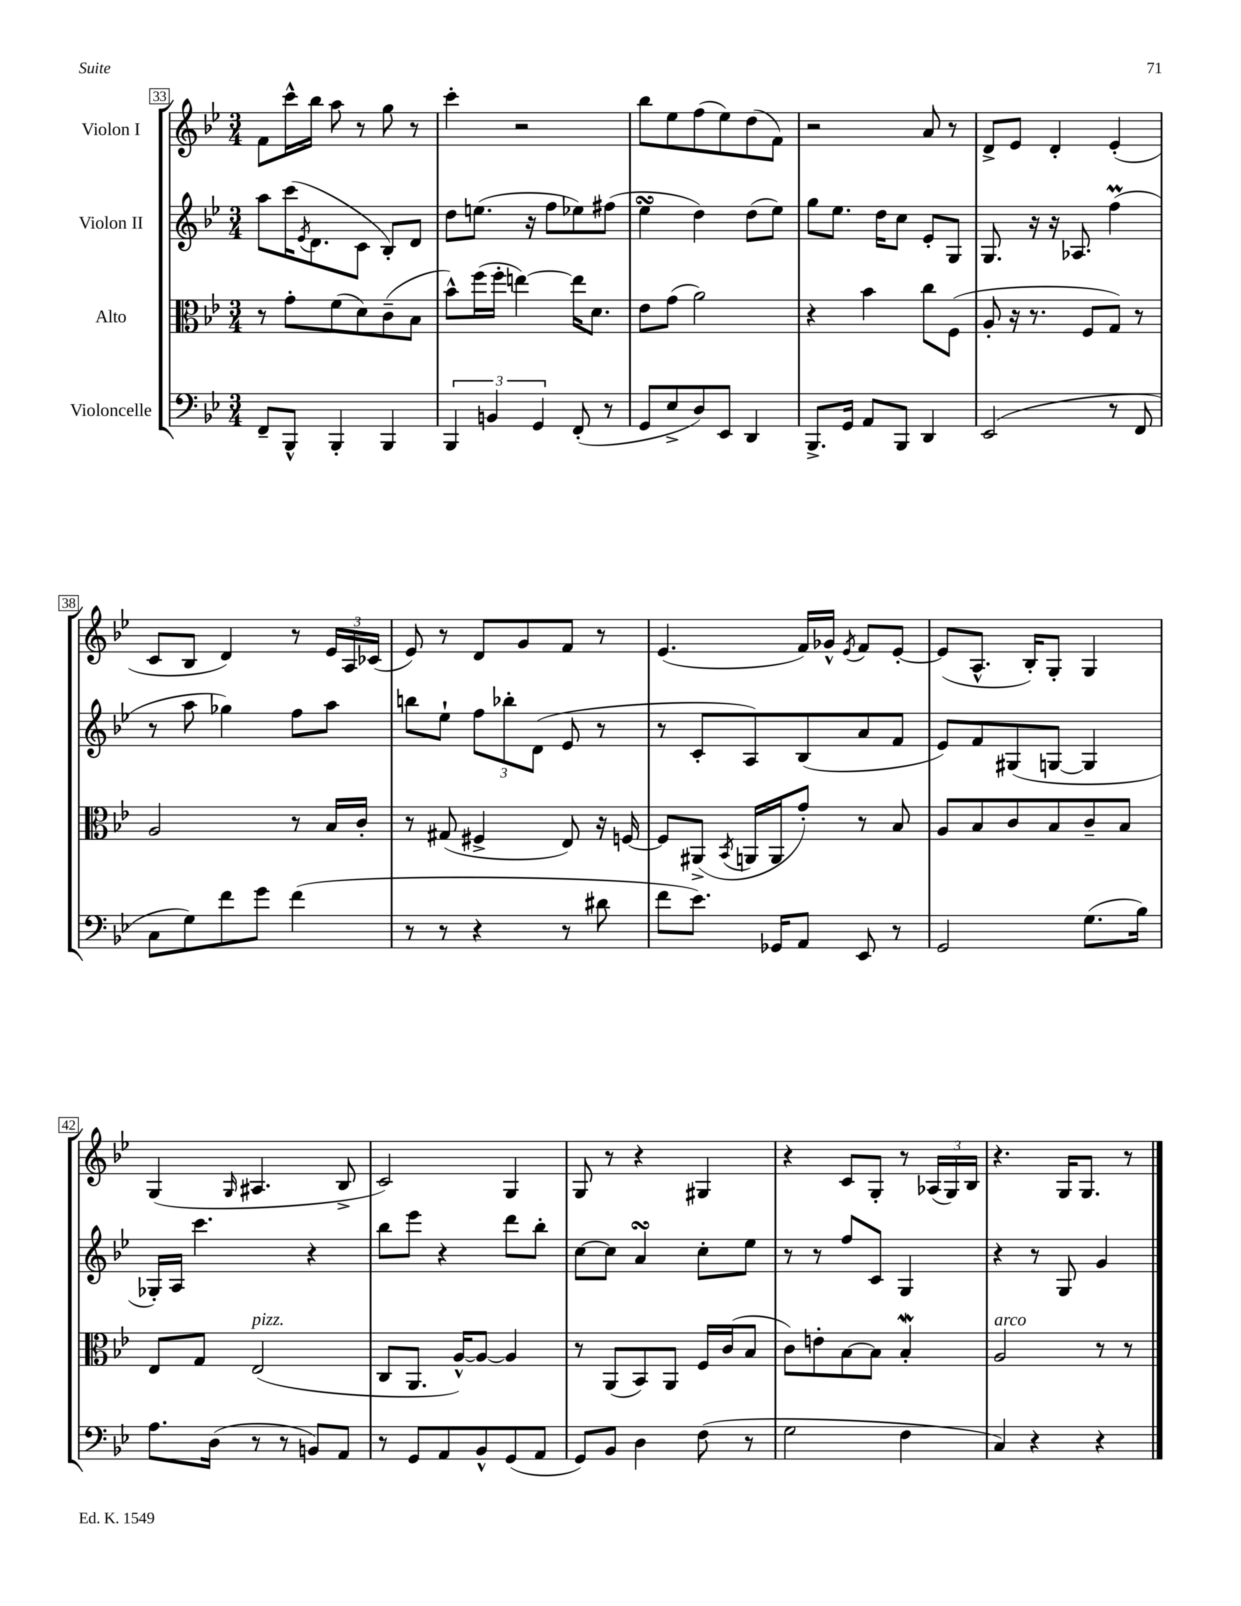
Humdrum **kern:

**kern	**kern	**kern	**kern
*part4	*part3	*part2	*part1
*staff4	*staff3	*staff2	*staff1
*I"Violoncelle	*I"Alto	*I"Violon II	*I"Violon I
*clefF4	*clefC3	*clefG2	*clefG2
*k[b-e-]	*k[b-e-]	*k[b-e-]	*k[b-e-]
*M3/4	*M3/4	*M3/4	*M3/4
=33	=33	=33	=33
8FF~/L	8r	8aa\L	8f\L
8BBB-^^/J	8g'\L	(16ccc\K	16ccc^^\L
.	.	8qe-/	.
.	.	8.d\	16bb-\JJ
4BBB-'/	(8f\	.	8aa\
.	8d\)	8c\J	8r
4BBB-/	(8c~\	8B-'/L)	8gg\
.	8B-\J	8d/J	8r
=34	=34	=34	=34
6BBB-/	8b-^^\L)	8dd\L	4ccc'\
.	(16ff\L	(8.een\J	.
6BBn/	.	.	.
.	16ff'\JJ	.	.
.	[4een\)	.	2r
.	.	16r	.
6GG/	.	.	.
.	.	8ff\L	.
(8FF'/	16ee\KL]	8ee-X\)	.
.	8.d\J	.	.
8r	.	(8ff#X\J	.
=35	=35	=35	=35
8GG/L	8e-\L	4ee-sSSs\	8bb-\L
8E-^/	(8g\J	.	8ee-\
8D/)	2a\)	4dd\)	(8ff\
8EE-/J	.	.	8ee-\)
4DD/	.	(8dd\L	(8dd\
.	.	8ee-\J)	8f\J)
=36	=36	=36	=36
8.BBB-^/L	4r	8gg\L	2r
.	.	8.ee-\J	.
16GG/Jk	.	.	.
8AA/L	4b-\	.	.
.	.	16dd\KL	.
8BBB-/J	.	8cc\J	.
4DD/	8cc\L	8e-'/L	8a/
.	(8F\J	8G/J	8r
=37	=37	=37	=37
(2EE-/	8A'/	8.G/	8d^/L
.	16r	.	8e-/J
.	8.r	16r	.
.	.	16r	4d'/
.	.	8.A-X/	.
.	8F/L	.	.
8r	8G/J)	(4ffM\	(4e-'/
8FF/	8r	.	.
!!LO:LB:g=z
=38	=38	=38	=38
8C\L	2A/	8r	8c/L
8G\)	.	8aa\	8B-/J
8f\	.	4gg-X\)	4d/)
8g\J	.	.	.
(4f\	8r	8ff\L	8r
.	16B-/LL	8aa\J	24e-/LL
.	.	.	24A/
.	16c'/JJ	.	.
.	.	.	(24c-X/JJ
=39	=39	=39	=39
8r	8r	8bbn\L	8e-/)
8r	(8G#X/	8ee-`\J	8r
4r	4F#X^/	12ff\L	8d/L
.	.	12bb-X'\	.
.	.	.	8g/
.	.	(12d\J	.
8r	8E-/)	8e-/	8f/J
8d#X\	16r	8r	8r
.	[16Fn/	.	.
=40	=40	=40	=40
8f\L	8F/L]	8r	(4.e-/
8.e-\J)	(8AA#X^/J	8c'/L	.
.	8qBB-/	.	.
.	16AAn/LL	8A/)	.
16GG-X/KL	16AA/J	.	.
8AA/J	8g'/J)	(8B-/	16f/LL)
.	.	.	16g-X^^/JJ
.	.	.	8qe-/
8EE-/	8r	8a/	8f/L
8r	8B-/	8f/J	[8e-'/J
=41	=41	=41	=41
2GG/	8A/L	8e-/L)	(8e-/L]
.	8B-/	8f/	8.A^^/J
.	8c/	(8G#X/	.
.	.	.	16B-'/KL)
.	8B-/	[8Gn/J	8G'/J
(8.G\L	8c~/	4G/]	4G/
.	8B-/J	.	.
16B-\Jk)	.	.	.
!!LO:LB:g=z
=42	=42	=42	=42
8.A\L	8E-/L	16G-X'/LL)	(4G/
.	.	16A/JJ	.
.	8G/J	4.ccc\	.
(16D\Jk	.	.	.
.	.	.	16qqG/
!	!LO:TX:a:i:t=pizz.	!	!
8r	(2E-/	.	4.A#X/
8r	.	.	.
8BBn/L)	.	4r	.
8AA/J	.	.	8B-^/
=43	=43	=43	=43
8r	8C/L	8bb-\L	2c/)
8GG/L	8.AA/J	8eee-\J	.
8AA/	.	4r	.
.	[16A^^/KL)	.	.
8BB-^^/	8A/J_	.	.
(8GG/	4A/]	8ddd\L	4G/
8AA/J	.	8bb-'\J	.
=44	=44	=44	=44
8GG/L)	8r	[8cc\L	8G/
8BB-/J	(8AA/L	8cc\J]	8r
4D\	8BB-/)	4asSsS/	4r
.	8AA/J	.	.
(8F\	16F/LL	8cc'\L	4G#X/
.	(16c/J	.	.
8r	8B-/J	8ee-\J	.
=45	=45	=45	=45
2G\	8c\L)	8r	4r
.	8en'\	8r	.
.	[8B-\	8ff/L	8c/L
.	8B-\J]	8c/J	8G'/J
4F\	4B-w'/	4G/	8r
.	.	.	(24A-X/LL
.	.	.	24G/)
.	.	.	24B-/JJ
=46	=46	=46	=46
!	!LO:TX:a:i:t=arco	!	!
4C/)	2A/	4r	4.r
4r	.	8r	.
.	.	8G/	16G/KL
.	.	.	8.G/J
4r	8r	4g/	.
.	8r	.	8r
==	==	==	==
*-	*-	*-	*-
